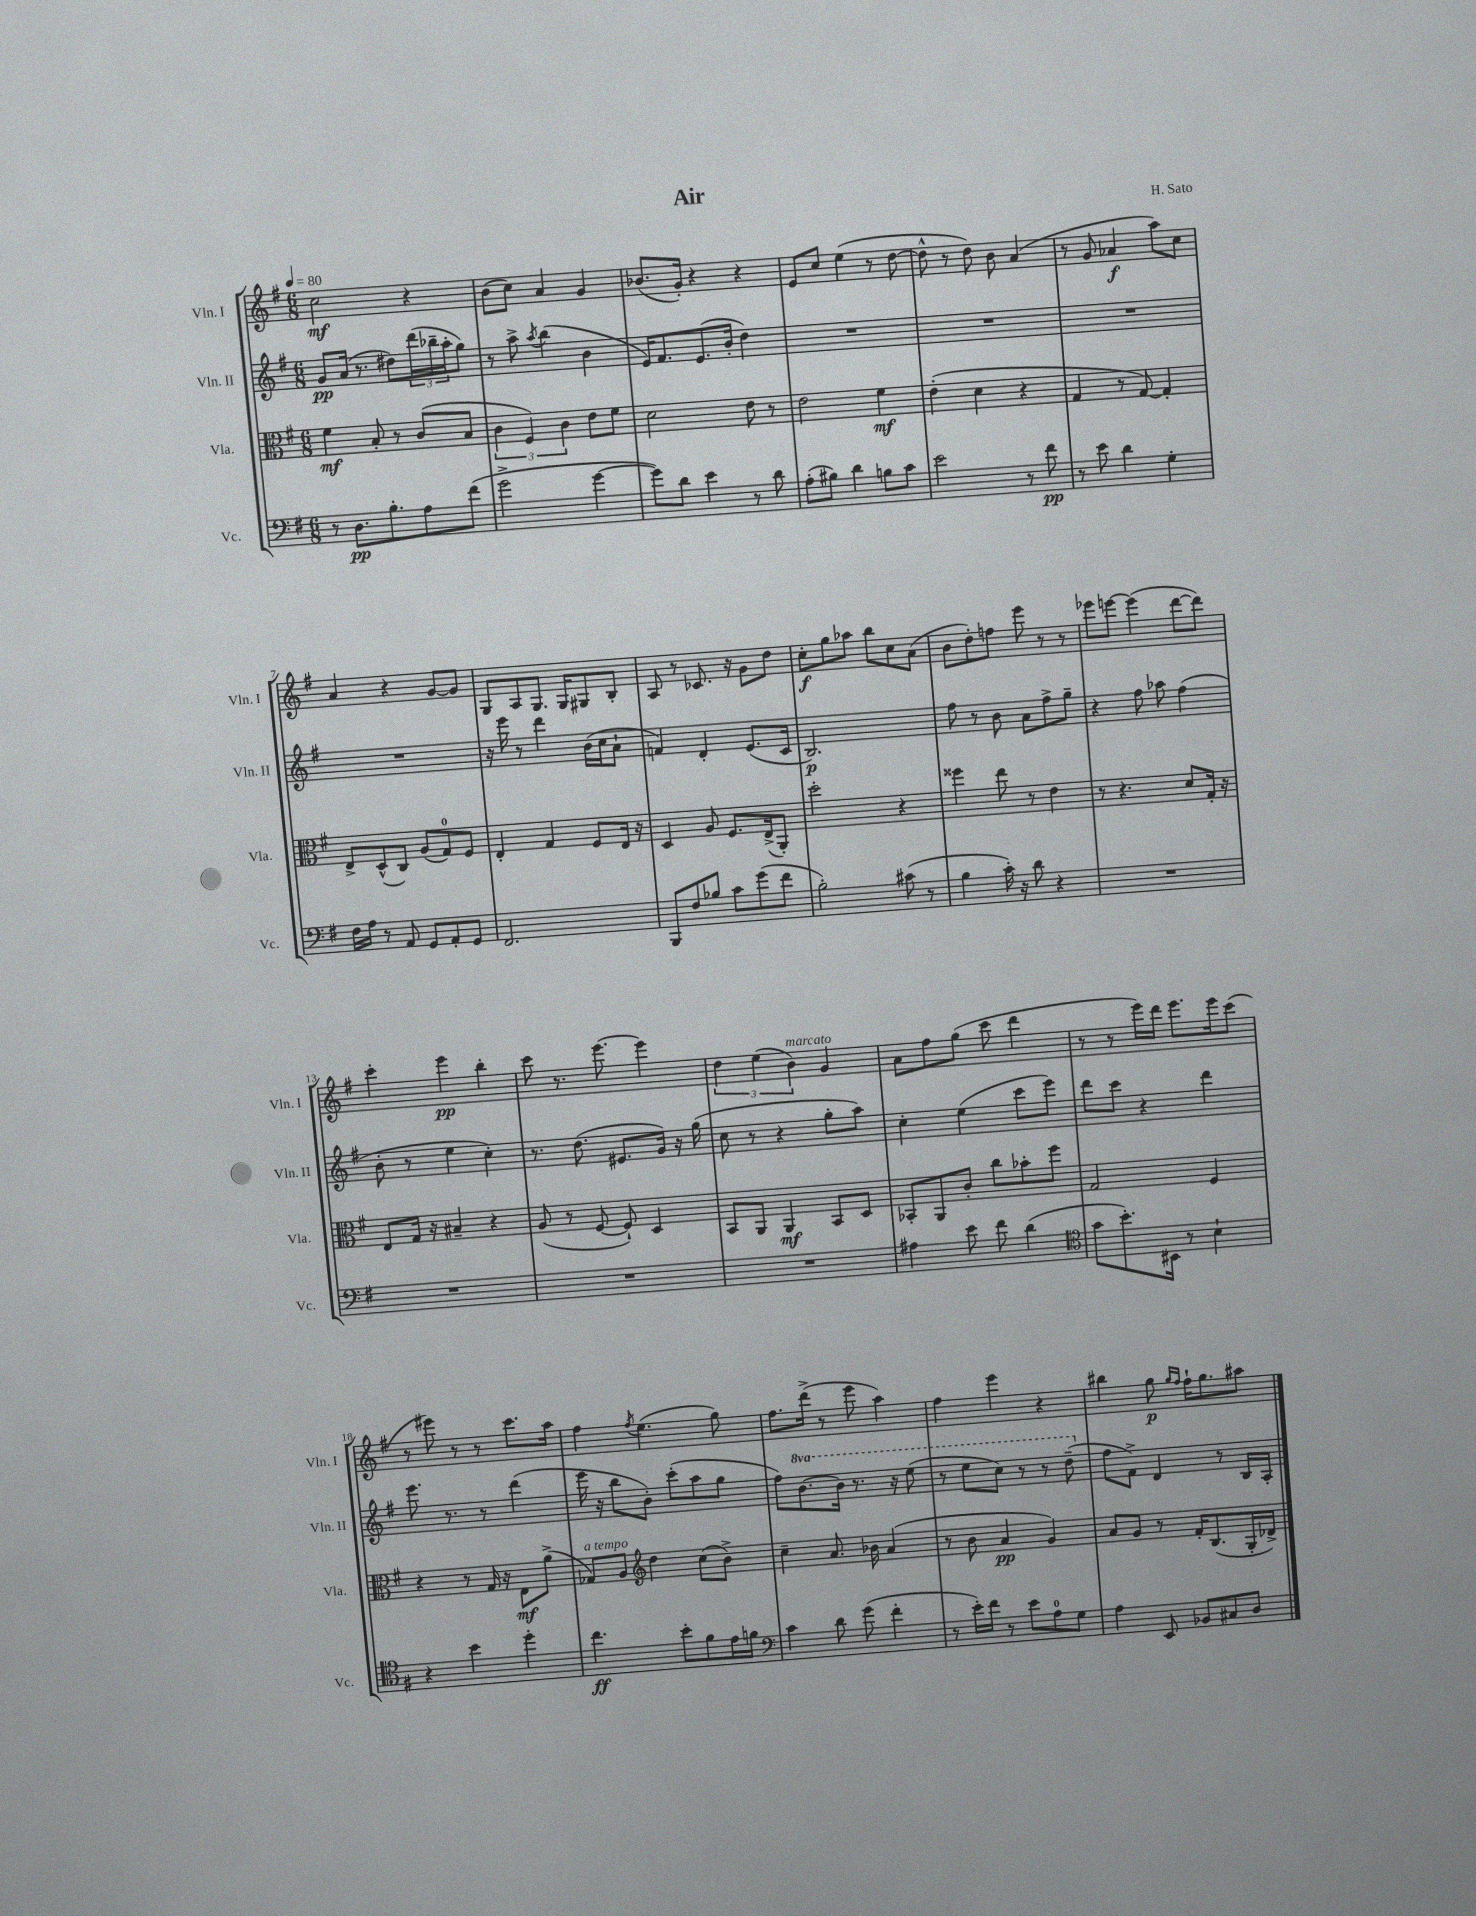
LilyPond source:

\header { title = "Air" composer = "H. Sato" }
<<
\new StaffGroup <<
\new Staff = "s0" \with { instrumentName = "Vln. I" shortInstrumentName = "Vln. I" } {
    \clef treble \key g \major \numericTimeSignature \time 6/8 \tempo 4 = 80
    c''2\mf r4 |
    b'8( c''8) a'4 g'4 |
    bes'8.( g'16-.) r4 r4 |
    e'8 c''8 e''4( r8 d''8~ |
    d''8-^ r8 d''8) b'8 a'4( |
    r8 g'8 aes'4\f a''8) c''8 |
    a'4 r4 g'8~ g'8 |
    g8 a8 g8. g16 gis8 b8-. |
    a8 r8 ces'8. r16 g'8 d''8 |
    c''8-.\f g''8 aes''8 b''8 c''8 a'8( |
    b'8 d''8-.) f''8 e'''8 r8 r8 |
    ees'''8 e'''8~ e'''4( d'''8~ d'''8) |
    c'''4-. e'''4\pp b''4-. |
    c'''8 r8. e'''8.~ e'''4 |
    \tuplet 3/2 { d''4 e''4( b'4^\markup { \italic "marcato" }) } g'4 |
    a'8 fis''8 g''8( c'''8 d'''4 |
    r8 r8 e'''16) d'''16 e'''8. e'''16 c'''8( |
    r8 eis'''8) r8 r8 c'''8. a''16 |
    fis''4 \acciaccatura { fis''8 } e''4.( g''8) |
    fis''8. d'''16->( r8 e'''8 a''4) |
    fis''4 e'''4 r4 |
    bis''4 g''8\p \grace { g''16 fis''16 } fis''16-! g''8. ais''8 \bar "|." |
}
\new Staff = "s1" \with { instrumentName = "Vln. II" shortInstrumentName = "Vln. II" } {
    \clef treble \key g \major \numericTimeSignature \time 6/8 \set Staff.ottavationMarkups = #ottavation-simple-ordinals
    g'8\pp a'16( r8. dis''8) \tuplet 3/2 { d'''16( bes''16-- a''16-. } g''8) |
    r8 a''8-> \acciaccatura { a''8 } b''4( b'4 |
    e'16) fis'8. e'8.( b'16-. d''4) |
    R2. |
    R2. |
    R2. |
    R2. |
    r16 e'''16 r8 d'''4 b'16( c''16 a'8-! |
    f'4) d'4-. e'8.( c'16 |
    b2.\p) |
    fis''8 r8 b'8 a'8 fis''8-> g''8-- |
    r4 fis''8 aes''8 fis''4( |
    b'8-. r8 e''4 c''4-.) |
    r8. d''8.( eis'8. g'16) r16 g''16( |
    c''8 r8 r4 g''8-. a''8) |
    c''4-. e''4( c'''8 e'''8) |
    d'''8 c'''8 r4 d'''4 |
    e'''8. r8. r8 d'''4( |
    e'''16 r16 b''8 b'8-.) c'''8-.( a''8 g''8 |
    fis''8) \ottava #1 b''8.~ b''16 r8. r16 e'''8( |
    r8 e'''8 c'''8) r8 r8 d'''8--( \ottava #0 |
    fis''8 fis'8->) d'4 r8 b16 a16-. \bar "|." |
}
\new Staff = "s2" \with { instrumentName = "Vla." shortInstrumentName = "Vla." } {
    \clef alto \key g \major \numericTimeSignature \time 6/8
    fis'4\mf b8-. r8 c'8( b8 |
    \tuplet 3/2 { c'4 fis4) c'4 } e'8 fis'8 |
    d'2 e'8 r8 |
    e'2 fis'4\mf |
    e'4-.( d'4 r4 |
    g4 r8 g8~) g4-. |
    e8-> d8-^( c8) a8( g8-0) fis8 |
    e4-. g4 fis8 e16 r16 |
    d4 a8 fis8. e16->( a,8-.) |
    d''2-. r4 |
    fisis''4 e''8 r8 e'4 |
    r8 r4. d'8 g16-. r16 |
    e8 g16 r16 bis4-- r4 |
    a8( r8 fis8~ fis8-!) d4 |
    b,8 a,8 a,4\mf b,8 d8 |
    bes,8-. a,8 c'8-. c''8 bes'8-. fis''8 |
    g2 fis4 |
    r4 r8 g16 r16 e8\mf a'8->( |
    ges8^\markup { \italic "a tempo" }) a8 \clef treble d''4 c''8( b'8->) |
    c''4-- a'8. bes'16 a'4( |
    r8 b'8 a'4\pp g'4) |
    a'8 g'8 r8 fis'16-. b8.( g16-. des'16->) \bar "|." |
}
\new Staff = "s3" \with { instrumentName = "Vc." shortInstrumentName = "Vc." } {
    \clef bass \key g \major \numericTimeSignature \time 6/8
    r8 d8.\pp b8.-. a8 fis'8( |
    g'2-> g'4~ |
    g'8) d'8 e'4 r8 d'8 |
    a8-.( bis8) d'4 b8 c'8 |
    e'2 r8 fis'8\pp |
    r8 e'8 d'4 g4-. |
    fis16 a16 r8 a,8 g,8 a,8-. g,8 |
    fis,2. |
    b,,8 fis8 bes8 c'8 g'8( fis'8 |
    b2-.) cis'8( r8 |
    b4 c'16-.) r16 d'8 r4 |
    R2. |
    R2. |
    R2. |
    R2. |
    ais4 e'8 fis'8 d'4( |
    \clef tenor g'8 b'8.-.) bis,16 r8 b4-! |
    r4 b'4 d''4-. |
    c''4.\ff b'8-. fis'8 e'16 f'16 |
    \clef bass c'4 d'8 g'8( fis'4-. |
    r8 e'16-.) fis'16 r8 e'8 a8-0 g8 |
    a4 e,8 bes,8 cis8 d8 \bar "|." |
}
>>
>>
